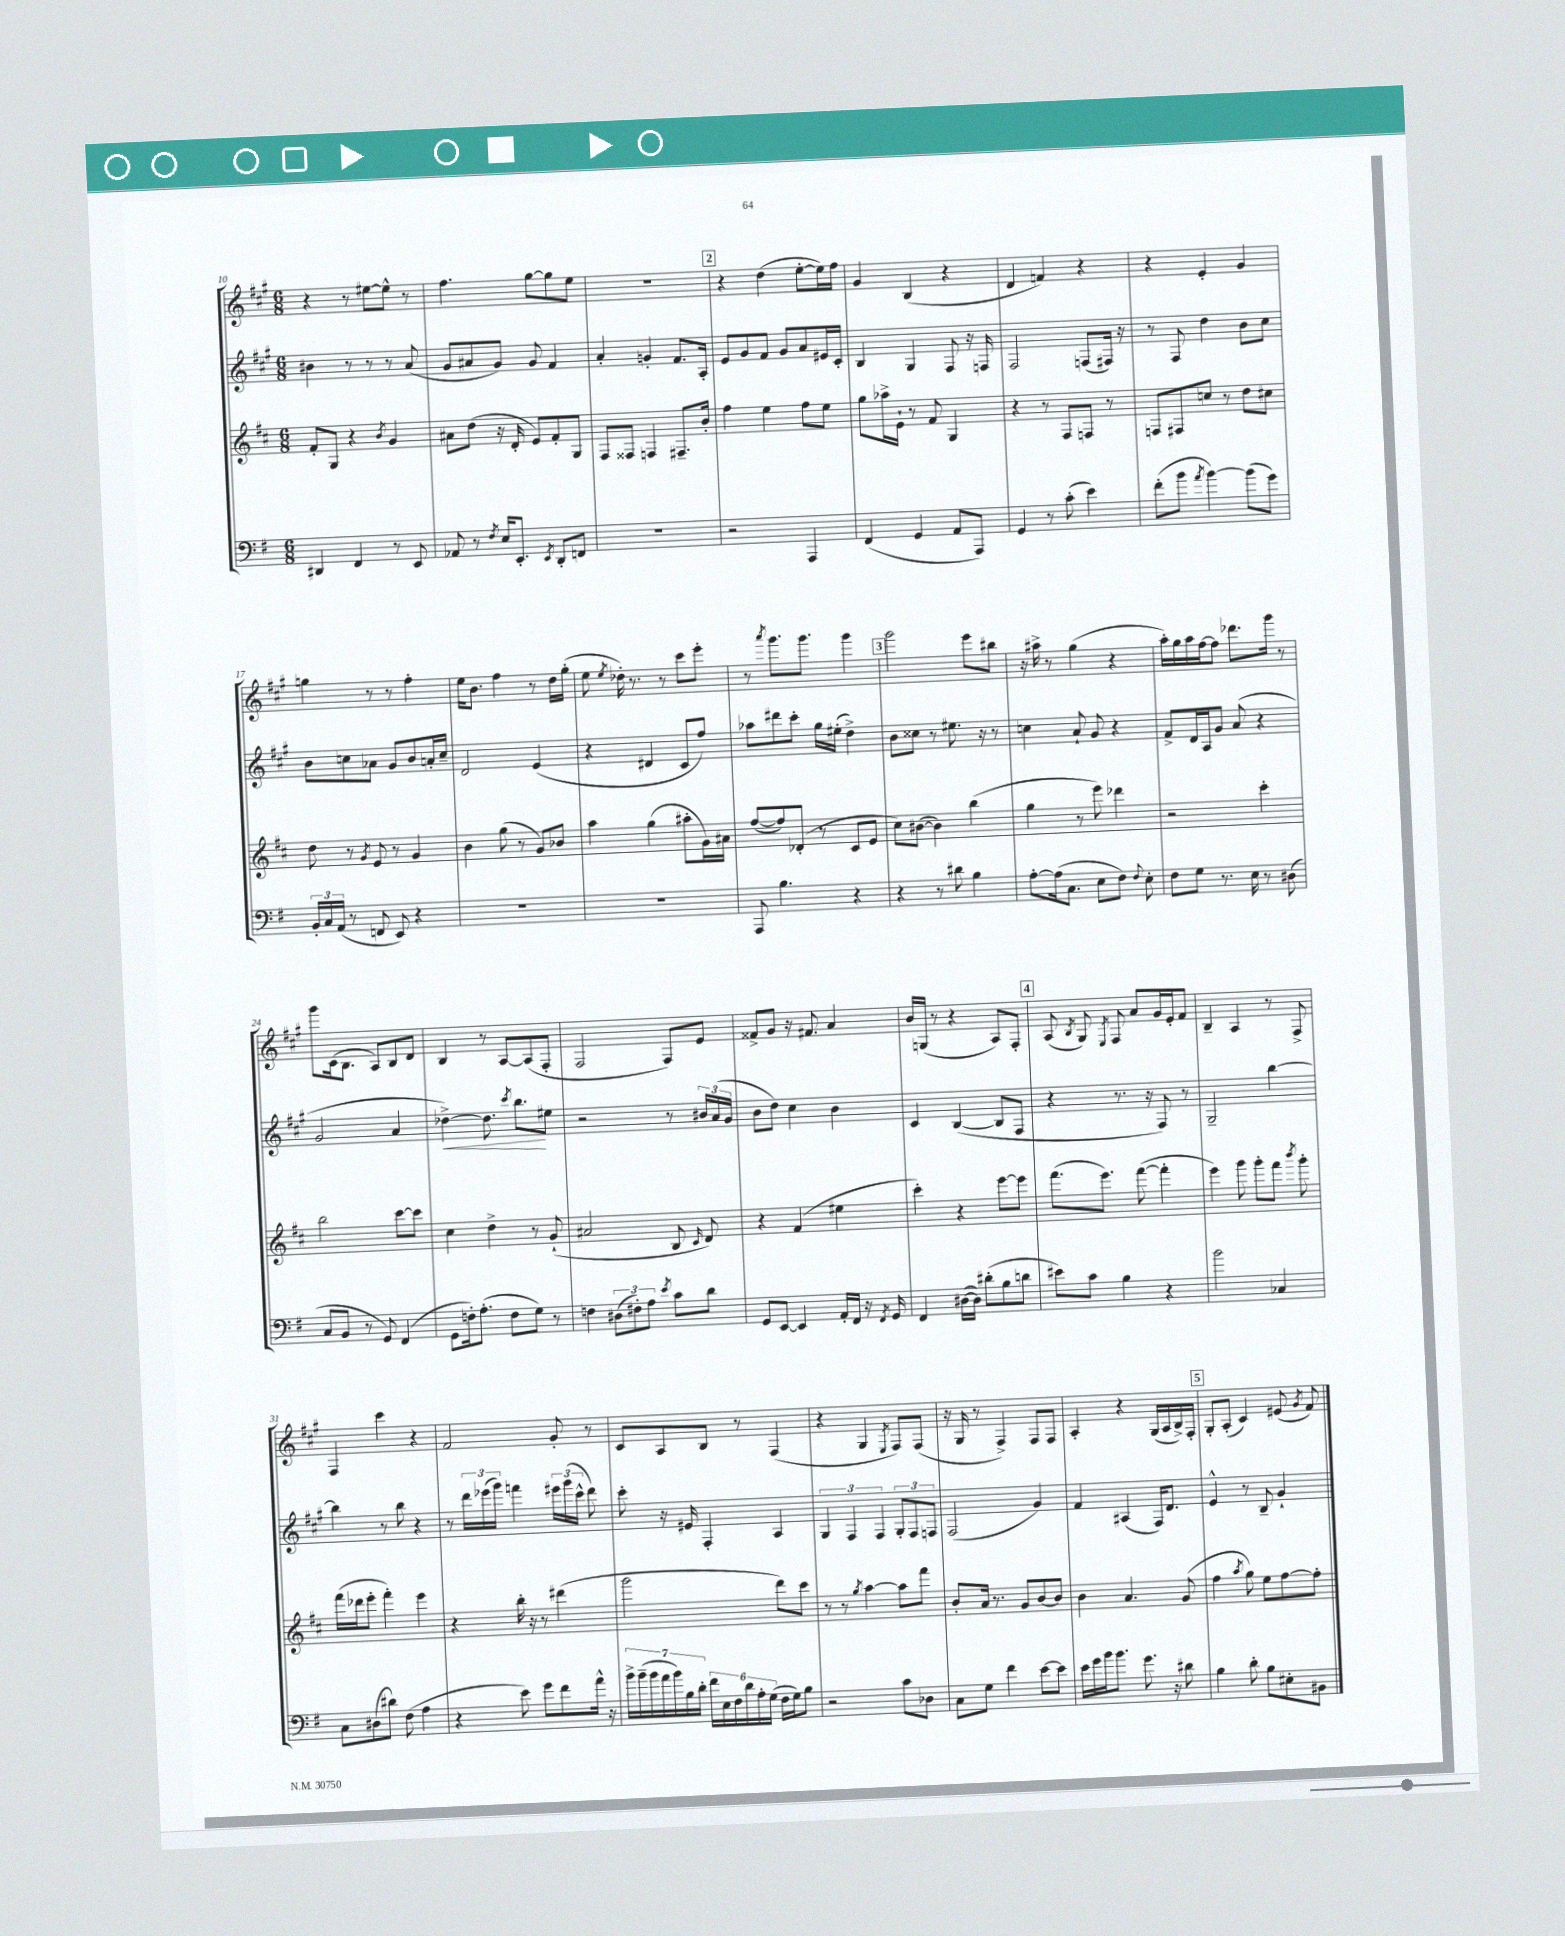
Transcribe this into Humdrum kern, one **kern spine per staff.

**kern	**kern	**kern	**dynam	**kern
*part4	*part3	*part2	*part2	*part1
*staff4	*staff3	*staff2	*staff2	*staff1
*clefF4	*clefG2	*clefG2	*	*clefG2
*k[f#]	*k[f#c#]	*k[f#c#g#]	*	*k[f#c#g#]
*M6/8	*M6/8	*M6/8	*	*M6/8
=10	=10	=10	=10	=10
4DD#X/	8f#'/L	4b#X\	.	4r
.	8G/J	.	.	.
4FF#/	4r	8r	.	8r
.	.	8r	.	[8ee#X\L
.	8qb/	.	.	.
8r	4g/	8r	.	8ee#^^\J]
8EE/	.	(8a/	.	8r
=11	=11	=11	=11	=11
8AA-X/	8a#X\L	8g#/L	.	4.ff#\
8r	(8dd\J	8a#X/	.	.
8qF#/	.	.	.	.
16E/KL	16r	8g#/J)	.	.
8.EE'/J	16d'/	.	.	.
.	8e/L)	8g#/	.	[8gg#\L
8qEE/	.	.	.	.
8DD'/L	8f#'/	4f#/	.	8gg#\]
8FFn/J	8G/J	.	.	8ee\J
=12	=12	=12	=12	=12
2.r	8F#/L	4a'/	.	2.r
.	8F##X/J	.	.	.
.	4Fn/	4gn'/	.	.
.	8.F#X~/L	8.f#/L	.	.
.	16b'/Jk	16A'/Jk	.	.
!!LO:REH:place=s1:t=2
=13	=13	=13	=13	=13
2r	4ff#\	8e/L	.	4r
.	.	8g#/	.	.
.	4ee\	8f#/J	.	(4dd\
.	.	8g#/L	.	.
4AAA/	8ff#\L	8a/	.	[8ee'\L
.	8ee\J	16e#X/L	.	16ee\L])
.	.	16c#'/JJ	.	16ff#\JJ
=14	=14	=14	=14	=14
(4FF#/	8gg\L	4B/	.	4g#/
.	16aa-X^\L	.	.	.
.	16e`\JJ	.	.	.
4GG/	8r	4G#/	.	(4B/
.	8f#/	.	.	.
8AA/L	4G/	8F#/	.	4r
8AAA/J)	.	16r	.	.
.	.	16Fn/	.	.
=15	=15	=15	=15	=15
4GG/	4r	2F#/	.	4d/
8r	8r	.	.	4fn/)
(8c'\	8F#/L	.	.	.
4e\)	8Fn/J	(8Fn/L	.	4r
.	8r	16F#X/Jk)	.	.
.	.	16r	.	.
=16	=16	=16	=16	=16
(8f#'\L	8Fn/L	8r	.	4r
8b\J	8F#X/	8F#/	.	.
8qa/	.	.	.	.
[4b\)	8ccn/J	4dd\	.	4e'/
.	8r	.	.	.
(8b\L]	8dd\L	8b\L	.	4g#/
8g\J)	8cc#X\J	8cc#\J	.	.
!!LO:LB:g=z
=17	=17	=17	=17	=17
24BB'/LL	8dd\	8b\L	.	4ggn\
24C/	.	.	.	.
(24AA/JJ	.	.	.	.
8r	8r	8ccn\	.	.
.	8qg/	.	.	.
8FFn/	8e/	8a-X\J	.	8r
8EE/)	8r	8g#/L	.	8r
4r	4g/	8b/	.	4ff#'\
.	.	16an'/L	.	.
.	.	16cc~/JJ	.	.
=18	=18	=18	=18	=18
2.r	4b\	2d/	.	16ee\KL
.	.	.	.	8.b\J
.	(8gg\	.	.	4ff#\
.	8r	.	.	.
.	8g/L)	(4e/	.	8r
.	8b-X/J	.	.	16dd\LL
.	.	.	.	(16gg#'\JJ
=19	=19	=19	=19	=19
2.r	4aa\	4r	.	8ee\
.	.	.	.	8qee/
.	.	.	.	16dd-X'\)
.	.	.	.	8.r
.	(4gg\	4d#X/	.	.
.	.	.	.	8r
.	8aa#X'\L	8c#/L	.	8ccc#\L
.	16g\L)	8ff#/J)	.	8eee'\J
.	16a#X\JJ	.	.	.
=20	=20	=20	=20	=20
8AAA/	([8ff#/L	8aa-X\L	.	8r
.	.	.	.	8qaaa/
4.B\	8ff#/])	8ddd#X\	.	8.ggg#\L
.	(8d-X'/J	8ccc#'\J	.	.
.	.	.	.	8.ggg#\J
.	8r	16gg#\LL	.	.
.	.	(16ee#X'\JJ	.	.
4r	8c#/L	4dd^\)	.	4ggg#\
.	8e/J	.	.	.
!!LO:REH:place=s1:t=3
=21	=21	=21	=21	=21
4r	8cc#\L)	8b\L	.	2ggg#\
.	([8b#X\J	8cc##X\J	.	.
8r	4b#\])	8r	.	.
8d#X\	.	8.ee#X\	.	.
4B\	(4bb\	.	.	8eee\L
.	.	16r	.	.
.	.	8r	.	8bb#X\J
=22	=22	=22	=22	=22
[8A'\L	4gg\	4ccn\	.	16r
.	.	.	.	16aa#X^\
(16A\k]	.	.	.	8r
8.C\J	.	.	.	.
.	8r	8a`/	.	(4gg#\
8E\L	8eee\)	8g#/	.	.
8F#\J)	4ddd-X\	4r	.	4r
8qqF#/	.	.	.	.
8E'\	.	.	.	.
=23	=23	=23	=23	=23
8F#\L	2r	8f#^/L	.	16aa'\LL)
.	.	.	.	16gg#\
8G\J	.	16d/L	.	16aa\
.	.	16A/J	.	[16ff#\J
8.r	.	8g#/J	.	8ff#\J]
.	.	(8a/	.	8.ddd-X\L
16E\	.	.	.	.
8r	4ccc#'\	4r	.	.
.	.	.	.	16ggg#\Jk
(8D#X\	.	.	.	8r
!!LO:LB:g=z
=24	=24	=24	=24	=24
8C/L	2bb\	2g#/	.	8ggg#\L
8BB/J	.	.	.	(16c#\k
.	.	.	.	8.B\J
8r	.	.	.	.
8GG/)	.	.	.	8A/L)
(4FF#/	[8ccc#\L	4a/	.	8B/
.	8ccc#\J]	.	.	8d/J
=25	=25	=25	=25	=25
!	!	!	!LO:HP:b	!
8GG\L	4cc#\	[4dd-X^\)	<	4B/
16Fn'\k)	.	.	.	.
(8.A'\J	.	.	.	.
.	4dd^\	8.dd-\]	.	8r
8F\L	.	.	.	[8A/L
.	.	8qccc#/	.	.
.	.	8.bb\L	.	.
8G\J)	8r	.	.	(8A/]
8r	(8g`/	8ee#X\J	[	8F#'/J
=26	=26	=26	=26	=26
4Fn\	2a#X/	2r	.	2F#/
(12D#X\L	.	.	.	.
12F#X'\)	.	.	.	.
12A\J	.	.	.	.
8qe/	.	.	.	.
8c\L	8B/	8r	.	8F#/L)
.	16qqc#/	.	.	.
8d\J	8d/)	24b#X/LL	.	8e/J
.	.	(24a/	.	.
.	.	24g#/JJ	.	.
=27	=27	=27	=27	=27
8GG/L	4r	8b\L	.	8f##X^/L
[8EE/J	.	8dd\J)	.	8g#/J
4EE/]	(4f#/	4cc#\	.	16r
.	.	.	.	8.f#X/
16AA'/LL	4ee#X\	4b\	.	4a/
16FF#/JJ	.	.	.	.
16r	.	.	.	.
8qFF#/	.	.	.	.
16GG/	.	.	.	.
=28	=28	=28	=28	=28
4FF#/	4ccc#'\)	4c#/	.	16b/LL
.	.	.	.	(16Gn/JJ
.	.	.	.	8r
([16D#X\LL	4r	([4B/	.	4r
16D#\JJ])	.	.	.	.
(8d#X'\L	.	.	.	.
8B\	[8eee\L	8B/L]	.	8A/L)
8dn\J	8eee\J]	8F#/J	.	8F#'/J
!!LO:REH:place=s1:t=4
=29	=29	=29	=29	=29
8e#X\L)	(8.fff#\L	4r	.	(8A/
.	.	.	.	8qB/
8c\J	.	.	.	8G#/)
.	8.eee\J)	.	.	.
.	.	.	.	8qE/
4B\	.	8.r	.	8F#/
.	([8fff#\	.	.	8a/L
.	.	16r	.	.
4r	4fff#'\]	8F#/)	.	16g#/L
.	.	.	.	16e'/J
.	.	8r	.	8f#/J
=30	=30	=30	=30	=30
2b\	4eee\)	2G#~/	.	4B~/
.	8ggg\	.	.	4A/
.	8ggg'\L	.	.	.
4C-X/	8fff#\J	[4bb\	.	8r
.	8qbbb/	.	.	.
.	8ggg'\	.	.	8F#^/
!!LO:LB:g=z
=31	=31	=31	=31	=31
8C\L	(16fff#\LL	4bb\]	.	4F#/
.	16ddd-X\J	.	.	.
(8D#X\	8eee'\J	.	.	.
8d#X\J)	4fff#'\)	8r	.	4ccc#\
(8F#\	.	8bb\	.	.
4A\	4eee\	4r	.	4r
=32	=32	=32	=32	=32
4r	4r	8r	.	2f#/
.	.	24ddd\LL	.	.
.	.	(24eee-X\	.	.
.	.	24ggg#\JJ)	.	.
8e\)	16bb'\	4fffn\	.	.
.	16r	.	.	.
8g\L	8r	.	.	.
8f#\	(4ddd#X\	24eee#X\LL	.	8g#'/
.	.	(24ggg#\	.	.
.	.	24ccc#^^\JJ	.	.
16a^^\Jk	.	8ddd\)	.	8r
16r	.	.	.	.
=33	=33	=33	=33	=33
28b^\LL	2ggg\	8ccc#'\	.	8c#/L
(28b~\	.	.	.	.
28b\	.	.	.	.
28a\	.	.	.	.
.	.	16r	.	8A/
28b\)	.	.	.	.
28B\	.	.	.	.
.	.	16e#X/	.	.
28d'\JJ	.	.	.	.
24f#\LL	.	4F#'/	.	8B/J
24E\	.	.	.	.
24F#\	.	.	.	.
24d\	.	.	.	8r
24A'\	.	.	.	.
(24G\JJ	.	.	.	.
16F#\LL	8ddd\L)	4A/	.	(4F#/
16G\J)	.	.	.	.
8B\J	8ccc#\J	.	.	.
=34	=34	=34	=34	=34
2r	8r	6G#/	.	4r
.	8r	.	.	.
.	.	6F#/	.	.
.	8qgg/	.	.	.
.	[4aa\	.	.	4G#/
.	.	6F#/	.	.
.	.	.	.	8qE/
8c\L	8aa\L]	12G#'/L	.	8F#/L)
.	.	12F#/	.	.
8D-X\J	8fff#\J	.	.	(8F#/J
.	.	12Fn/J	.	.
=35	=35	=35	=35	=35
8C\L	8b'/L	(2F#/	.	16r
.	.	.	.	16G#/
8G\J	16a/Jk	.	.	8r
.	8.r	.	.	.
4f#\	.	.	.	4F#^/)
.	8g/L	.	.	.
[8e\L	[8b/	4g#/)	.	8F#/L
8e\J]	8b/J]	.	.	8F#/J
=36	=36	=36	=36	=36
16e\LL	4b\	4f#/	.	4A'/
16g\	.	.	.	.
16b\J	.	.	.	.
8.b\J	.	.	.	.
.	4.a/	(4A#X/	.	4r
8.g\	.	.	.	.
.	.	16F#/KL)	.	(16G#/LL
16r	.	8.d/J	.	16A/
8d#X\	(8g/	.	.	16B^/)
.	.	.	.	16F#'/JJ
!!LO:REH:place=s1:t=5
=37	=37	=37	=37	=37
4B\	4ff#\	4e^^/	.	8G#'/L
.	.	.	.	(8A'/J
.	8qaa/	.	.	.
8d'\	8gg\)	8r	.	4c#/)
8B\L	8ee\L	8B~/	.	.
8E#X'\	[8ff#\	4g#`/	.	(8e#X/
.	.	.	.	8qg#/
8BB#X\J	8ff#'\J]	.	.	8f#/)
==	==	==	==	==
*-	*-	*-	*-	*-
